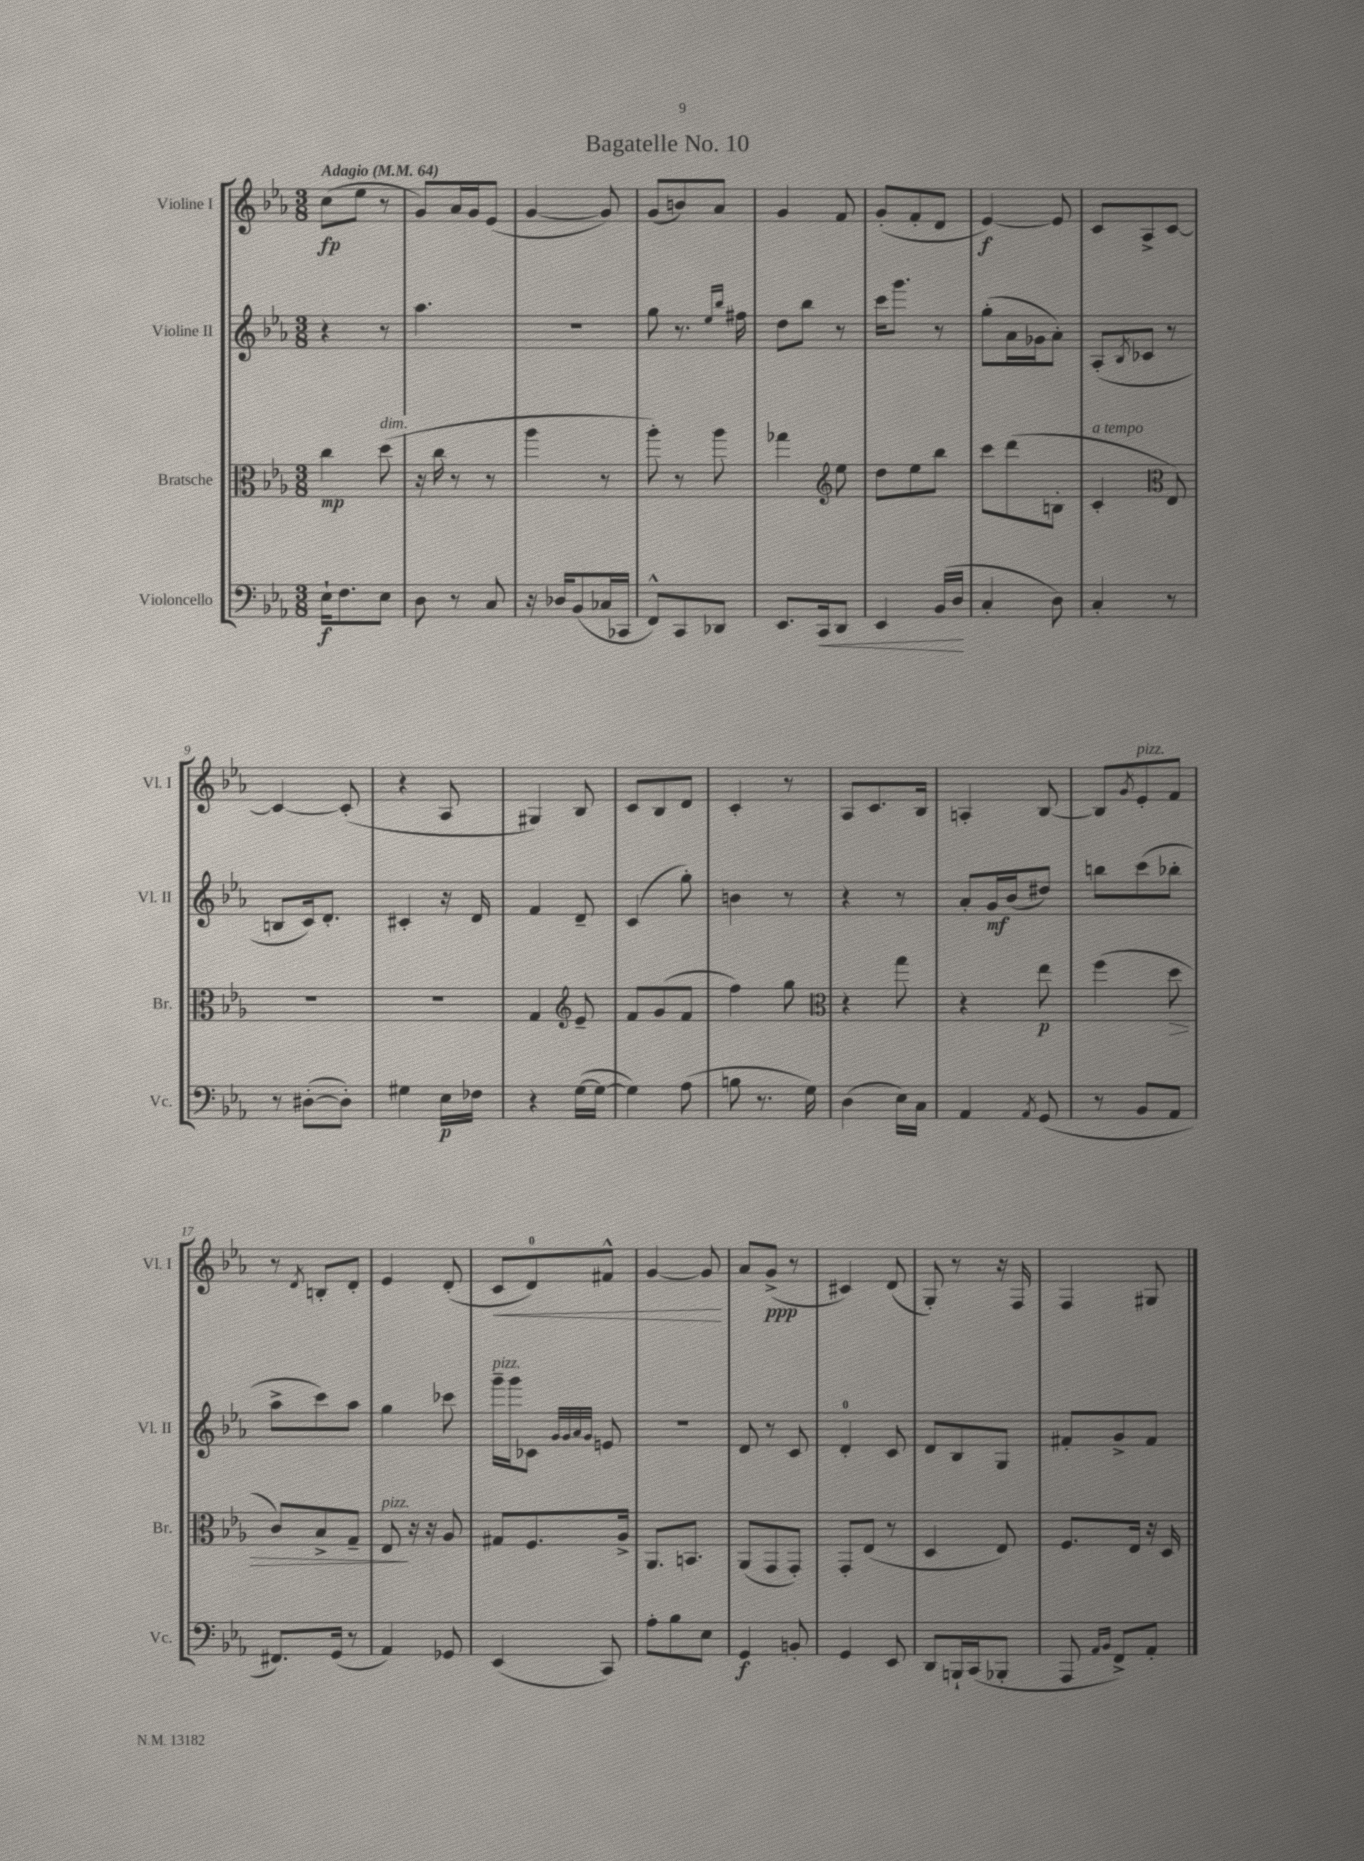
\header { title = "Bagatelle No. 10" }
<<
\new StaffGroup <<
\new Staff = "s0" \with { instrumentName = "Violine I" shortInstrumentName = "Vl. I" } {
    \clef treble \key ees \major \numericTimeSignature \time 3/8 \tempo "Adagio" 4 = 64
    c''8\fp( ees''8 r8 |
    g'8) aes'16 g'16 ees'8( |
    g'4~ g'8) |
    g'8( b'8) aes'8 |
    g'4 f'8 |
    g'8-.( f'8-. d'8 |
    ees'4~\f) ees'8 |
    c'8 aes8-> c'8~ |
    c'4~ c'8-.( |
    r4 aes8 |
    gis4) bes8 |
    c'8 bes8 d'8 |
    c'4-. r8 |
    aes8 c'8. bes16 |
    a4-. bes8~ |
    bes8 \acciaccatura { g'8 } ees'8-.^\markup { \italic "pizz." } f'8 |
    r8 \acciaccatura { d'8 } b8-. d'8-. |
    ees'4 d'8-.( |
    c'8\< d'8-0) fis'8-^ |
    g'4~ g'8\! |
    aes'8 g'8->\ppp( r8 |
    cis'4) d'8( |
    g8-.) r8 r16 f16 |
    f4 gis8 \bar "|." |
}
\new Staff = "s1" \with { instrumentName = "Violine II" shortInstrumentName = "Vl. II" } {
    \clef treble \key ees \major \numericTimeSignature \time 3/8
    r4 r8 |
    aes''4. |
    r4. |
    g''8 r8. \grace { ees''16 bes''16 } fis''16 |
    d''8 bes''8 r8 |
    c'''16 g'''8. r8 |
    g''8-.( aes'16 ges'16 aes'8-.) |
    aes8-.( \acciaccatura { bes8 } ces'8 r8 |
    b8 c'16) d'8.-. |
    cis'4-. r16 d'16 |
    f'4 d'8-- |
    c'4( g''8-.) |
    b'4 r8 |
    r4 r8 |
    aes'8-. g'16\mf bes'16( dis''8) |
    b''8 c'''8( bes''8-. |
    aes''8-> c'''8) aes''8 |
    g''4 ces'''8 |
    g'''16--^\markup { \italic "pizz." } g'''16 ces'8 \grace { g'32 g'32 aes'32 g'32 } e'8 |
    r4. |
    d'8 r8 c'8 |
    d'4-0-. c'8 |
    d'8 bes8 g8 |
    fis'8-. g'8-> fis'8 \bar "|." |
}
\new Staff = "s2" \with { instrumentName = "Bratsche" shortInstrumentName = "Br." } {
    \clef alto \key ees \major \numericTimeSignature \time 3/8
    c''4\mp d''8^\markup { \italic "dim." }( |
    r16 c''16 r8 r8 |
    aes''4 r8 |
    aes''8-.) r8 aes''8 |
    ges''4 \clef treble ees''8 |
    d''8 ees''8 bes''8 |
    c'''8 d'''8( b8-. |
    c'4-.^\markup { \italic "a tempo" } \clef alto ees8) |
    r4. |
    R4. |
    g4 \clef treble ees'8-- |
    f'8 g'8( f'8 |
    f''4) g''8 |
    \clef alto r4 g''8 |
    r4 ees''8\p |
    f''4( d''8\> |
    c'8) bes8-> g8-- |
    ees8\!^\markup { \italic "pizz." } r16 r16 aes8 |
    gis8 f8. aes16-> |
    aes,8. b,8. |
    aes,8( g,8 g,8-.) |
    g,8-. ees8( r8 |
    d4 ees8) |
    f8. ees16 r16 d16 \bar "|." |
}
\new Staff = "s3" \with { instrumentName = "Violoncello" shortInstrumentName = "Vc." } {
    \clef bass \key ees \major \numericTimeSignature \time 3/8
    ees16-!\f f8. ees8 |
    d8 r8 c8 |
    r16 des16 bes,8( ces16 ces,16 |
    f,8-^) c,8 des,8 |
    ees,8. c,16\< d,8 |
    ees,4 bes,16( d16\! |
    c4-. d8) |
    c4-. r8 |
    r8 dis8~-.( dis8-.) |
    gis4 ees16\p fes16 |
    r4 g16~( g16~ |
    g4) aes8( |
    b8 r8. g16) |
    d4( ees16) c16 |
    aes,4 \acciaccatura { aes,8 } g,8( |
    r8 bes,8 aes,8 |
    fis,8.) g,16( r8 |
    aes,4) ges,8 |
    ees,4( c,8) |
    aes8-. bes8 ees8 |
    g,4\f b,8-. |
    g,4 ees,8 |
    d,8 b,,16-! c,16( bes,,8-. |
    aes,,8 \grace { aes,16 bes,16 } f,8->) aes,8-. \bar "|." |
}
>>
>>
